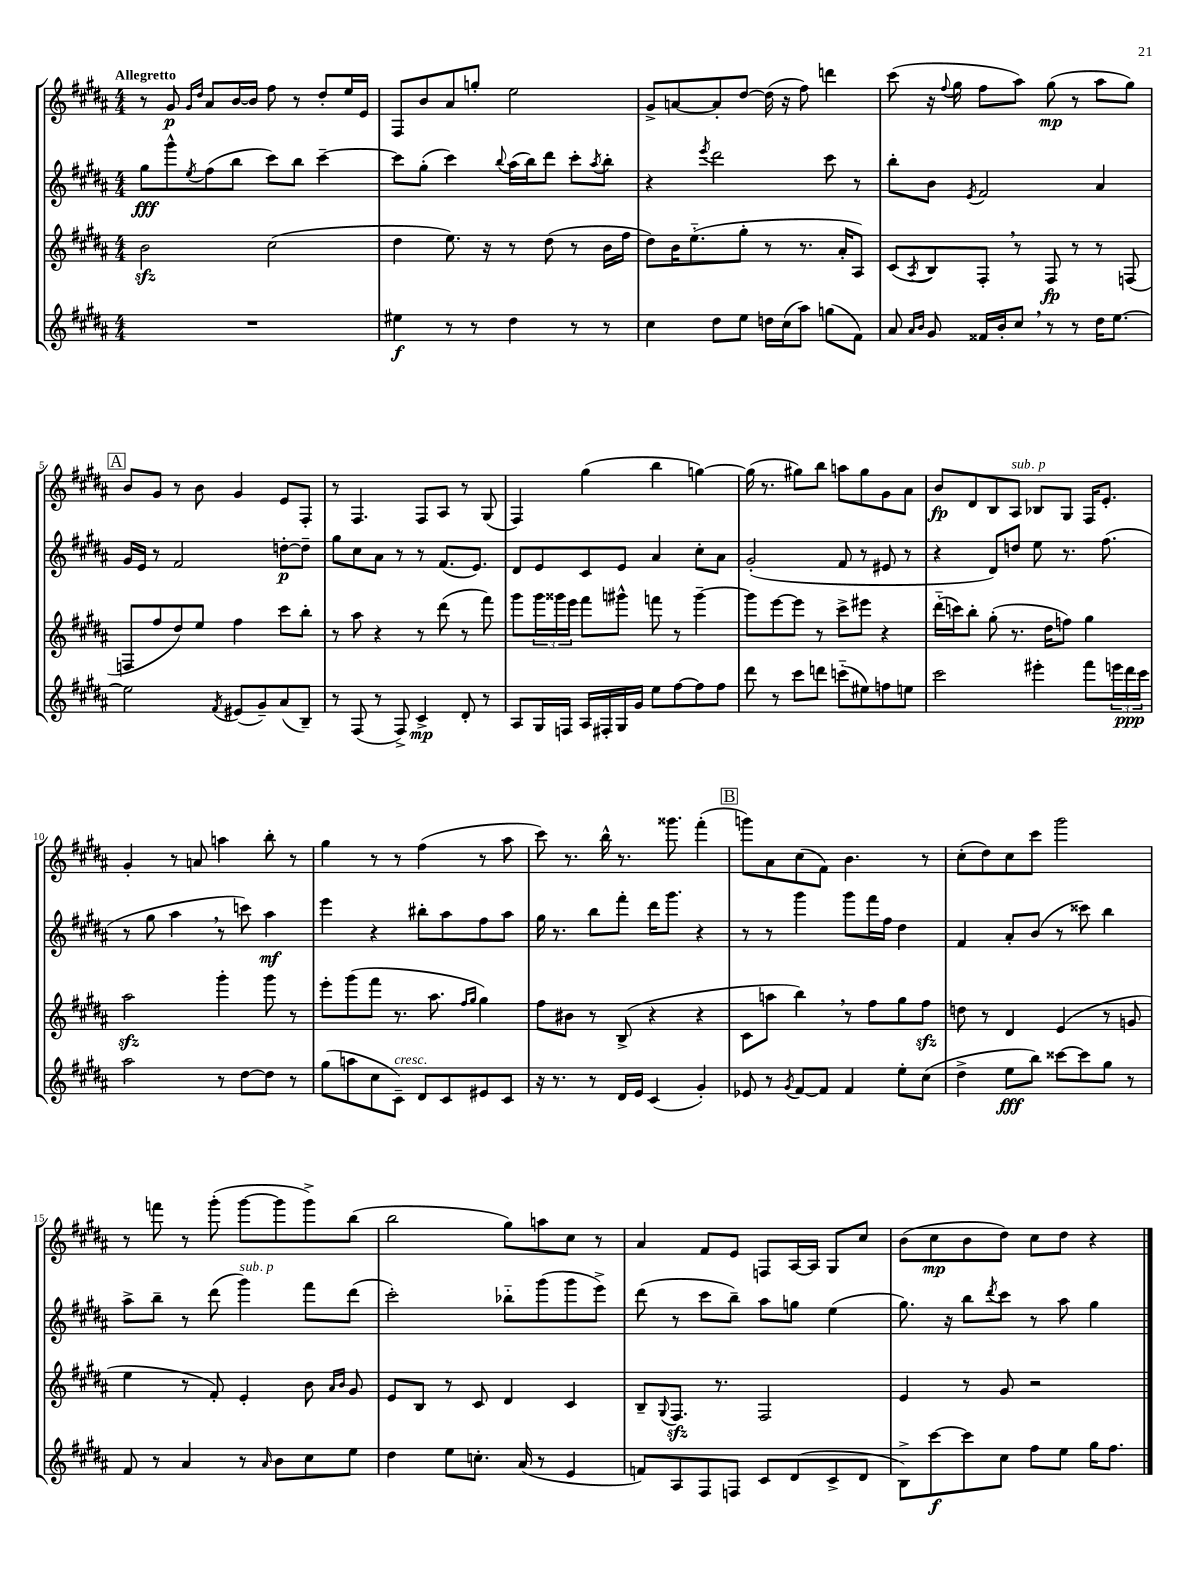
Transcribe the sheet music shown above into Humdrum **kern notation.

**kern	**dynam	**kern	**dynam	**kern	**dynam	**kern	**dynam
*part4	*part4	*part3	*part3	*part2	*part2	*part1	*part1
*staff4	*staff4	*staff3	*staff3	*staff2	*staff2	*staff1	*staff1
*clefG2	*	*clefG2	*	*clefG2	*	*clefG2	*
*k[f#c#g#d#a#]	*	*k[f#c#g#d#a#]	*	*k[f#c#g#d#a#]	*	*k[f#c#g#d#a#]	*
*M4/4	*	*M4/4	*	*M4/4	*	*M4/4	*
=1	=1	=1	=1	=1	=1	=1	=1
!	!	!	!	!	!	!LO:TX:a:B:t=Allegretto	!
1r	.	2bzz\	.	8gg#\L	fff	8r	.
.	.	.	.	8ggg#^^\	.	8g#/	p
.	.	.	.	.	.	16qqg#/LL	.
.	.	.	.	8qee/	.	16qqdd#/JJ	.
.	.	.	.	(8ff#\	.	8a#/L	.
.	.	.	.	8bb\J	.	[16b/L	.
.	.	.	.	.	.	16b/JJ]	.
.	.	(2cc#\	.	8ccc#\L)	.	8ff#\	.
.	.	.	.	8bb\J	.	8r	.
.	.	.	.	[4ccc#~\	.	8dd#'/L	.
.	.	.	.	.	.	16ee/L	.
.	.	.	.	.	.	16e/JJ	.
=2	=2	=2	=2	=2	=2	=2	=2
4ee#X\	f	4dd#\	.	8ccc#\L]	.	8F#/L	.
.	.	.	.	(8gg#'\J	.	8b/	.
8r	.	8.ee\)	.	4ccc#\)	.	8a#/	.
8r	.	.	.	.	.	8ggn'/J	.
.	.	16r	.	.	.	.	.
.	.	.	.	8qqbb/	.	.	.
4dd#\	.	8r	.	(16aa#\LL	.	2ee\	.
.	.	.	.	16bb\J)	.	.	.
.	.	(8dd#\	.	8ddd#\J	.	.	.
8r	.	8r	.	8ccc#'\L	.	.	.
.	.	.	.	8qaa#/	.	.	.
8r	.	16b\LL	.	8bb'\J	.	.	.
.	.	16ff#\JJ	.	.	.	.	.
=3	=3	=3	=3	=3	=3	=3	=3
4cc#\	.	8dd#\L)	.	4r	.	8g#^/L	.
.	.	16b\K	.	.	.	[8an/	.
.	.	(8.ee\	.	.	.	.	.
.	.	.	.	8qeee/	.	.	.
8dd#\L	.	.	.	2ddd#\	.	8a'/]	.
8ee\J	.	8gg#'\J	.	.	.	[8dd#/J	.
16ddn\LL	.	8r	.	.	.	(16dd#\]	.
(16cc#\J	.	.	.	.	.	16r	.
8aa#\J)	.	8.r	.	.	.	8ff#\)	.
(8ggn\L	.	.	.	8ccc#\	.	4dddn\	.
.	.	16a#'/KL	.	.	.	.	.
8f#\J)	.	8A#/J)	.	8r	.	.	.
=4	=4	=4	=4	=4	=4	=4	=4
8a#/	.	(8c#/L	.	8bb'\L	.	(8ccc#\	.
16qqa#/LL	.	.	.	.	.	.	.
16qqb/JJ	.	8qA#/	.	.	.	.	.
8g#/	.	8B/)	.	8b\J	.	16r	.
.	.	.	.	.	.	8qqff#/	.
.	.	.	.	.	.	16gg#\	.
.	.	.	.	8qe/	.	.	.
16f##X/LL	.	8F#',/J	.	2f#/	.	8ff#\L	.
16b'/J	.	.	.	.	.	.	.
8cc#,/J	.	8r	.	.	.	8aa#\J)	.
8r	.	8F#/	fp	.	.	(8gg#\	mp
8r	.	8r	.	.	.	8r	.
16dd#\KL	.	8r	.	4a#/	.	8aa#\L	.
[8.ee\J	.	.	.	.	.	.	.
.	.	(8Fn/	.	.	.	8gg#\J)	.
!!LO:LB:g=z
!!LO:REH:place=s1:t=A
=5	=5	=5	=5	=5	=5	=5	=5
2ee\]	.	8Fn/L	.	16g#/LL	.	8b/L	.
.	.	.	.	16e/JJ	.	.	.
.	.	8ff#/	.	8r	.	8g#/J	.
.	.	8dd#/)	.	2f#/	.	8r	.
.	.	8ee/J	.	.	.	8b\	.
8qf#/	.	.	.	.	.	.	.
(8e#X/L	.	4ff#\	.	.	.	4g#/	.
8g#~/)	.	.	.	.	.	.	.
(8a#/	.	8ccc#\L	.	[8ddn'\L	p	8e/L	.
8B~/J)	.	8bb'\J	.	8dd~\J]	.	8F#'/J	.
=6	=6	=6	=6	=6	=6	=6	=6
8r	.	8r	.	8gg#\L	.	8r	.
(8F#/	.	8aa#\	.	8cc#\	.	4.F#/	.
8r	.	4r	.	8a#\J	.	.	.
8F#^/)	.	.	.	8r	.	.	.
4c#^/	mp	8r	.	8r	.	8F#/L	.
.	.	(8ddd#\	.	(8.f#/L	.	8A#/J	.
8d#'/	.	8r	.	.	.	8r	.
.	.	.	.	8.e/J)	.	.	.
8r	.	8fff#\)	.	.	.	(8G#/	.
=7	=7	=7	=7	=7	=7	=7	=7
8A#/L	.	8ggg#\L	.	8d#/L	.	4F#/)	.
16G#/L	.	24ggg#\L	.	8e/	.	.	.
.	.	24ggg##X\	.	.	.	.	.
16Fn/JJ	.	.	.	.	.	.	.
.	.	24eee\JJ	.	.	.	.	.
16A#/LL	.	8fff#\L	.	8c#/	.	(4gg#\	.
16F#X'/	.	.	.	.	.	.	.
16G#/	.	8ggg#X^^\J	.	8e/J	.	.	.
16g#/JJ	.	.	.	.	.	.	.
8ee\L	.	8fffn\	.	4a#/	.	4bb\	.
[8ff#\	.	8r	.	.	.	.	.
8ff#\]	.	[4ggg#~\	.	8cc#'\L	.	[4ggn\)	.
8ff#\J	.	.	.	8a#\J	.	.	.
=8	=8	=8	=8	=8	=8	=8	=8
8ddd#\	.	8ggg#\L]	.	(2g#'/	.	(16gg\]	.
.	.	.	.	.	.	8.r	.
8r	.	[8eee\	.	.	.	.	.
8ccc#\L	.	8eee\J]	.	.	.	8gg#X\L)	.
8dddn\J	.	8r	.	.	.	8bb\J	.
(8cccn\L	.	8ccc#^\L	.	8f#/	.	8aan\L	.
8ee#X\)	.	8eee#X\J	.	8r	.	8gg#\	.
8ffn\	.	4r	.	8e#X/	.	8g#\	.
8een\J	.	.	.	8r	.	8a#\J	.
=9	=9	=9	=9	=9	=9	=9	=9
2ccc#\	.	(16ddd#\LL	.	4r	.	8b/L	fp
.	.	16cccn\J)	.	.	.	.	.
.	.	8bb'\J	.	.	.	8d#/	.
.	.	(8gg#'\	.	8d#/L)	.	8B/	.
!	!	!	!	!	!	!LO:TX:a:i:t=sub. p	!
.	.	8.r	.	8ddn/J	.	8A#/J	.
4eee#X'\	.	.	.	8ee\	.	8B-X/L	.
.	.	16dd#\KL	.	.	.	.	.
.	.	8ffn\J)	.	8.r	.	8G#/J	.
8fff#\L	.	4gg#\	.	.	.	16F#/KL	.
.	.	.	.	(8.ff#\	.	8.e'/J	.
24eeen\L	.	.	.	.	.	.	.
24ddd#\	ppp	.	.	.	.	.	.
24ccc#\JJ	.	.	.	.	.	.	.
!!LO:LB:g=z
=10	=10	=10	=10	=10	=10	=10	=10
2aa#\	.	2aa#zz\	.	8r	.	4g#'/	.
.	.	.	.	8gg#\	.	.	.
.	.	.	.	4aa#,\	.	8r	.
.	.	.	.	.	.	8an/	.
8r	.	4ggg#'\	.	8r	.	4aan\	.
[8dd#\L	.	.	.	8cccn\)	.	.	.
8dd#\J]	.	8ggg#\	.	4aa#\	mf	8bb'\	.
8r	.	8r	.	.	.	8r	.
=11	=11	=11	=11	=11	=11	=11	=11
(8gg#\L	.	8eee'\L	.	4eee\	.	4gg#\	.
8aan\	.	(8ggg#\	.	.	.	.	.
8cc#\	.	8fff#\J	.	4r	.	8r	.
!LO:TX:a:i:t=cresc.	!	!	!	!	!	!	!
8c#~\J)	.	8.r	.	.	.	8r	.
8d#/L	.	.	.	8bb#X'\L	.	(4ff#\	.
.	.	8.aa#\	.	.	.	.	.
8c#/	.	.	.	8aa#\	.	.	.
.	.	16qqff#/LL	.	.	.	.	.
.	.	16qqgg#/JJ	.	.	.	.	.
8e#X/	.	4gg#\)	.	8ff#\	.	8r	.
8c#/J	.	.	.	8aa#\J	.	8aa#\	.
=12	=12	=12	=12	=12	=12	=12	=12
16r	.	8ff#\L	.	16gg#\	.	8ccc#\)	.
8.r	.	.	.	8.r	.	.	.
.	.	8b#X\J	.	.	.	8.r	.
8r	.	8r	.	8bb\L	.	.	.
.	.	.	.	.	.	16bb^^\	.
16d#/LL	.	(8B^/	.	8fff#'\J	.	8.r	.
16e/JJ	.	.	.	.	.	.	.
(4c#/	.	4r	.	16ddd#\KL	.	.	.
.	.	.	.	8.ggg#\J	.	8.ggg##X\	.
4g#'/)	.	4r	.	4r	.	(4fff#'\	.
!!LO:REH:place=s1:t=B
=13	=13	=13	=13	=13	=13	=13	=13
8e-X/	.	8c#\L	.	8r	.	8gggn\L)	.
8r	.	8aan\J	.	8r	.	8a#\	.
8qg#/	.	.	.	.	.	.	.
[8f#/L	.	4bb,\)	.	4ggg#\	.	(8cc#\	.
8f#/J]	.	.	.	.	.	8f#\J)	.
4f#/	.	8r	.	8ggg#\L	.	4.b\	.
.	.	8ff#\L	.	16fff#\L	.	.	.
.	.	.	.	16ff#\JJ	.	.	.
8ee'\L	.	8gg#\	.	4dd#\	.	.	.
(8cc#\J	.	8ff#zz\J	.	.	.	8r	.
=14	=14	=14	=14	=14	=14	=14	=14
4dd#^\	.	8ddn\	.	4f#/	.	(8cc#'\L	.
.	.	8r	.	.	.	8dd#\)	.
8ee\L	fff	4d#/	.	8a#'/L	.	8cc#\	.
8bb\J)	.	.	.	(8b/J	.	8ccc#\J	.
[8ccc##X\L	.	(4e/	.	8r	.	2ggg#\	.
8ccc##\]	.	.	.	8ccc##X\)	.	.	.
8gg#\J	.	8r	.	4bb\	.	.	.
8r	.	8gn/	.	.	.	.	.
!!LO:LB:g=z
=15	=15	=15	=15	=15	=15	=15	=15
8f#/	.	4ee\	.	8aa#^\L	.	8r	.
8r	.	.	.	8bb~\J	.	8fffn\	.
4a#/	.	8r	.	8r	.	8r	.
.	.	8f#'/)	.	(8ddd#\	.	(8ggg#'\	.
!	!	!	!	!LO:TX:a:i:t=sub. p	!	!	!
8r	.	4e'/	.	4ggg#\)	.	[8ggg#\L	.
16qqa#/	.	.	.	.	.	.	.
8b\L	.	.	.	.	.	8ggg#\]	.
8cc#\	.	8b\	.	8fff#\L	.	8ggg#^\)	.
.	.	16qqa#/LL	.	.	.	.	.
.	.	16qqb/JJ	.	.	.	.	.
8ee\J	.	8g#/	.	(8ddd#\J	.	(8bb\J	.
=16	=16	=16	=16	=16	=16	=16	=16
4dd#\	.	8e/L	.	2ccc#'\)	.	2bb\	.
.	.	8B/J	.	.	.	.	.
8ee\L	.	8r	.	.	.	.	.
8.ccn'\J	.	8c#/	.	.	.	.	.
.	.	4d#/	.	8bb-X\L	.	8gg#\L)	.
(16a#/	.	.	.	.	.	.	.
8r	.	.	.	(8ggg#\	.	8aan\	.
4e/	.	4c#/	.	8ggg#\	.	8cc#\J	.
.	.	.	.	8eee^\J)	.	8r	.
=17	=17	=17	=17	=17	=17	=17	=17
8fn/L)	.	8B~/L	.	(8ddd#\	.	4a#/	.
.	.	8qqG#/	.	.	.	.	.
8A#/	.	8.F#zz/J	.	8r	.	.	.
8F#/	.	.	.	8ccc#\L	.	8f#/L	.
.	.	8.r	.	.	.	.	.
8Fn/J	.	.	.	8bb~\J)	.	8e/J	.
8c#/L	.	2F#/	.	8aa#\L	.	8Fn/L	.
(8d#/	.	.	.	8ggn\J	.	[16A#/L	.
.	.	.	.	.	.	16A#/JJ]	.
8c#^/	.	.	.	(4ee\	.	8G#/L	.
8d#/J	.	.	.	.	.	8cc#/J	.
=18	=18	=18	=18	=18	=18	=18	=18
8B^\L)	.	4e/	.	8.gg#\)	.	(8b\L	.
[8ccc#\	f	.	.	.	.	8cc#\	mp
.	.	.	.	16r	.	.	.
8ccc#\]	.	8r	.	8bb\L	.	8b\	.
.	.	.	.	8qddd#/	.	.	.
8cc#\J	.	8g#/	.	8ccc#\J	.	8dd#\J)	.
8ff#\L	.	2r	.	8r	.	8cc#\L	.
8ee\J	.	.	.	8aa#\	.	8dd#\J	.
16gg#\KL	.	.	.	4gg#\	.	4r	.
8.ff#\J	.	.	.	.	.	.	.
==	==	==	==	==	==	==	==
*-	*-	*-	*-	*-	*-	*-	*-
